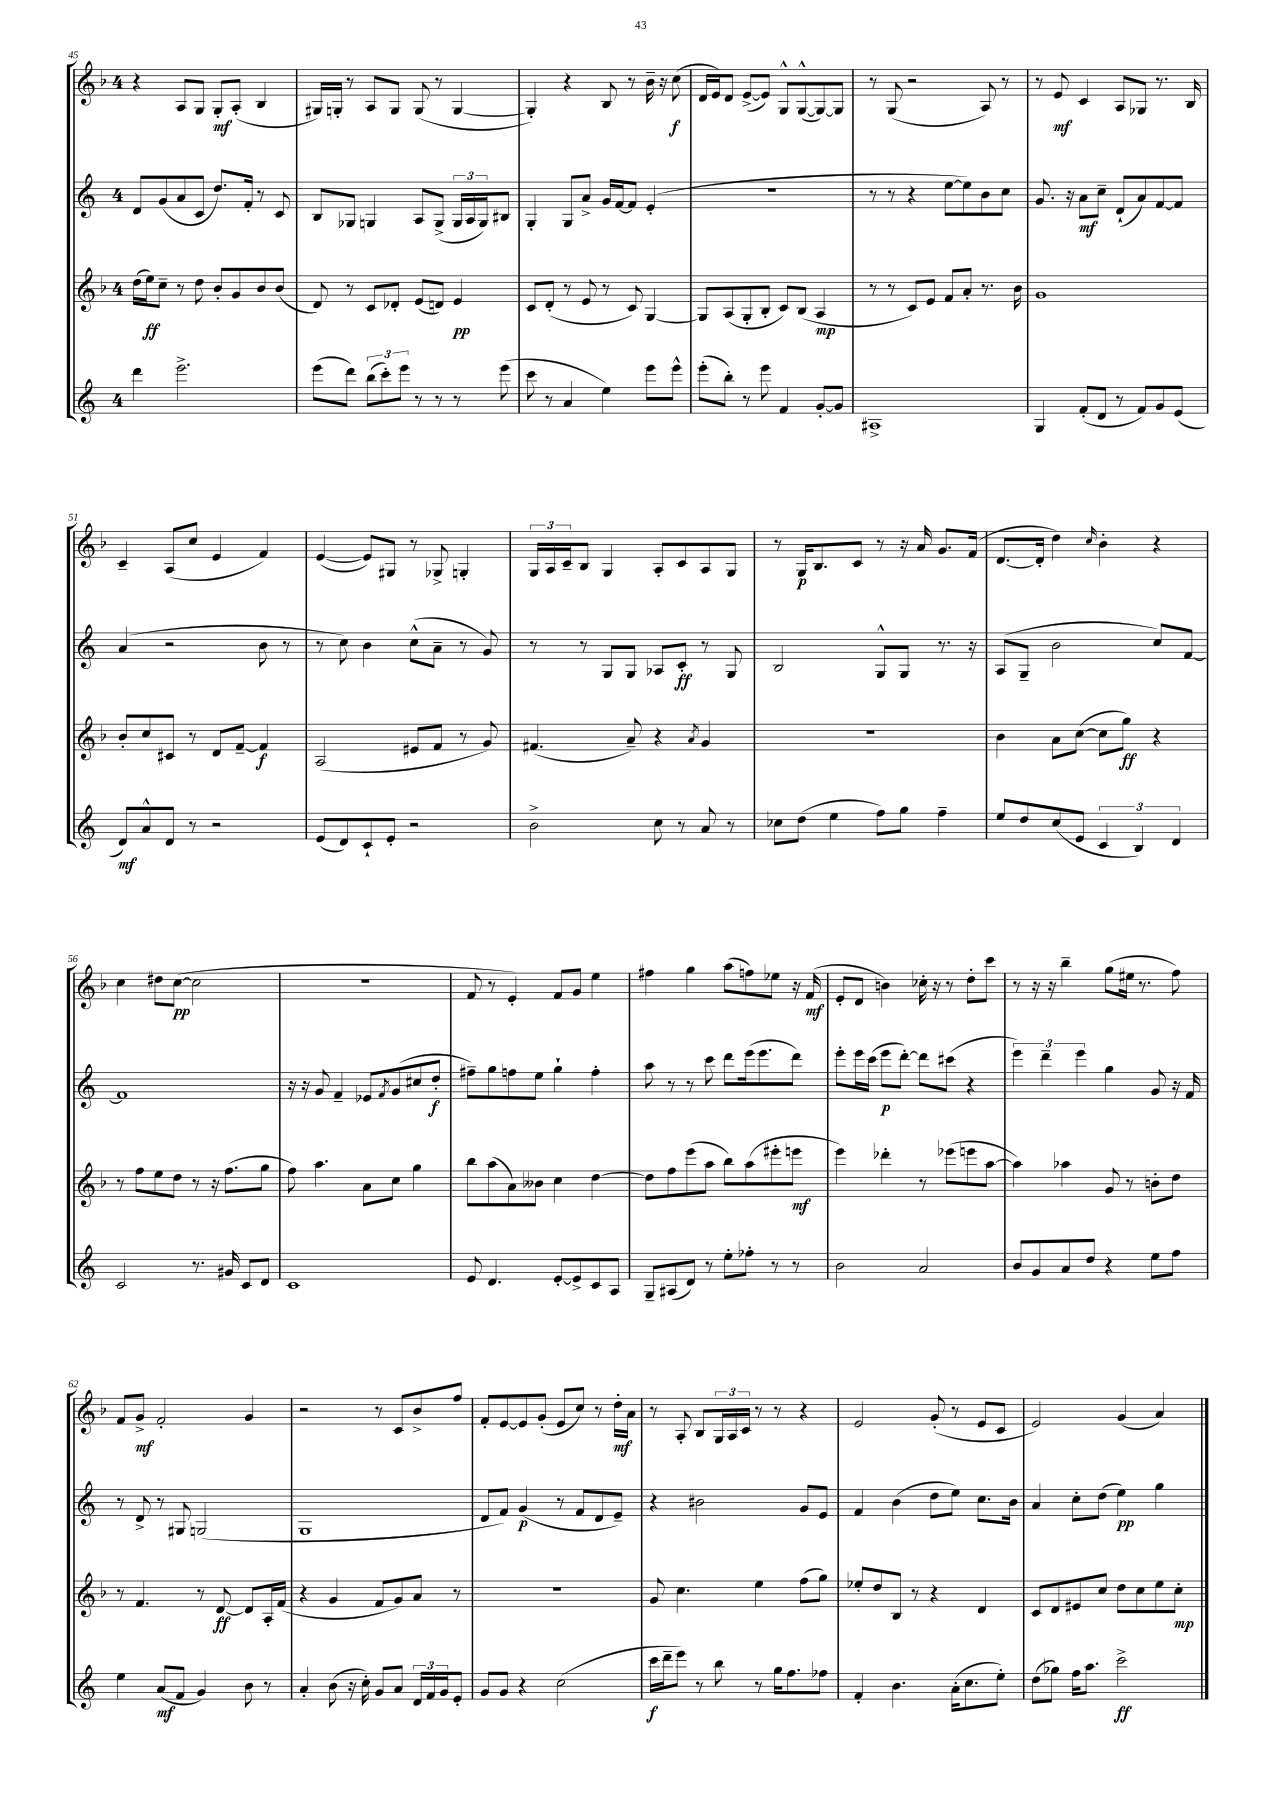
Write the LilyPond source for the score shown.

<<
\new StaffGroup <<
\new Staff = "s0" {
    \clef treble \key f \major \once \override Staff.TimeSignature.style = #'single-digit \time 4/4
    r4 a8 g8 g8-.\mf a8-.( bes4 |
    gis16) g16-. r8 a8 g8 g8( r8 g4~ |
    g4-.) r4 bes8 r8 bes'16-- r16 c''8\f( |
    d'16 e'16) d'8 e'8~->( e'8) g8-^ g8~-^( g8~) g8 |
    r8 g8( r2 a8) r8 |
    r8 e'8\mf c'4 a8 ges8 r8. bes16 |
    c'4-- a8( c''8 e'4 f'4) |
    e'4~( e'8) gis8 r8 ges8-> g4-. |
    \tuplet 3/2 { g16 a16 c'16-- } bes8 g4 a8-. c'8 a8 g8 |
    r8 g16\p bes8. c'8 r8 r16 a'16 g'8. f'16( |
    d'8.~ d'16-. d''4) \grace { c''16 } bes'4-. r4 |
    c''4 dis''8 c''8~\pp( c''2 |
    R1 |
    f'8 r8 e'4-.) f'8 g'8 e''4 |
    fis''4 g''4 a''8( f''8) ees''8 r16 f'16\mf( |
    e'8-. d'8 b'4) ces''16-. r16 r8 d''8-. c'''8 |
    r8 r16 r16 bes''4-- g''8( eis''16 r8. f''8) |
    f'8 g'8->\mf f'2-. g'4 |
    r2 r8 c'8 bes'8-> f''8 |
    f'8-. e'8~ e'8 g'8-.( e'8 c''8) r8 d''16-.\mf a'16 |
    r8 a8-. bes8 \tuplet 3/2 { g16 a16 c'16 } r8 r8 r4 |
    e'2 g'8-.( r8 e'8 c'8 |
    e'2) g'4( a'4) \bar "|." |
}
\new Staff = "s1" {
    \clef treble \key c \major \once \override Staff.TimeSignature.style = #'single-digit \time 4/4
    d'8 g'8( a'8 c'8 d''8.) f'16-. r8 c'8 |
    b8 ges8 g4 a8 g8->( \tuplet 3/2 { g16 a16 g16) } bis8 |
    g4-. g8 a'8-> g'16 f'16~ f'8 e'4-.( |
    R1 |
    r8 r8 r4 e''8~ e''8) b'8 c''8 |
    g'8. r16 a'8\mf c''8-- d'8-!( a'8) f'8~ f'8 |
    a'4( r2 b'8 r8 |
    r8 c''8) b'4 c''8-^( a'8-- r8 g'8) |
    r8 r8 g8 g8 aes8 c'8-.\ff r8 g8 |
    b2 g8-^ g8 r8. r16 |
    a8( g8-- b'2 c''8) f'8~ |
    f'1 |
    r16 r16 g'8 f'4-- ees'8 \acciaccatura { f'8 } g'8( cis''8 d''8-.\f |
    fis''8--) g''8 f''8 e''8 g''4-! f''4-. |
    a''8 r8 r8 c'''8 d'''8 e'''16( e'''8. d'''8) |
    e'''8-. e'''16 c'''16( e'''8\p d'''8~-.) d'''8 cis'''8( r4 |
    \tuplet 3/2 { e'''4) d'''4-- e'''4 } g''4 g'8 r16 f'16 |
    r8 d'8-> r8 gis8 g2( |
    g1 |
    d'8 f'8) g'4\p( r8 f'8 d'8 e'8--) |
    r4 bis'2 g'8 e'8 |
    f'4 b'4( d''8 e''8) c''8. b'16 |
    a'4 c''8-. d''8( e''4\pp) g''4 \bar "|." |
}
\new Staff = "s2" {
    \clef treble \key f \major \once \override Staff.TimeSignature.style = #'single-digit \time 4/4
    d''16( e''16\ff) c''8-- r8 d''8 bes'8-. g'8 bes'8 bes'8( |
    d'8) r8 c'8 des'8-. e'8( d'8) e'4\pp |
    c'8 d'8-.( r8 e'8 r8 c'8) g4~ |
    g8 a8( g8-. bes8-. c'8) bes8( a4\mp |
    r8 r8 c'8) e'8 f'8 a'8-. r8. bes'16 |
    g'1 |
    bes'8-. c''8 cis'8 r8 d'8 f'8~-- f'4\f |
    a2( eis'8 f'8 r8 g'8) |
    fis'4.( a'8--) r4 \acciaccatura { a'8 } g'4 |
    R1 |
    bes'4 a'8 c''8~( c''8 g''8\ff) r4 |
    r8 f''8 e''8 d''8 r8 r16 f''8.( g''8 |
    f''8) a''4. a'8 c''8 g''4 |
    bes''8 a''8( a'8) beses'8 c''4 d''4~ |
    d''8 f''8 e'''8( a''8 bes''8) a''8( eis'''8-. e'''8\mf |
    e'''4) des'''4-. r8 ees'''8( e'''8 a''8~ |
    a''4) aes''4 g'8 r8 b'8-. d''8 |
    r8 f'4. r8 d'8~\ff d'8 a16-. f'16( |
    r4 g'4 f'8 g'8) a'8 r8 |
    R1 |
    g'8 c''4. e''4 f''8( g''8) |
    ees''8-. d''8 bes8 r8 r4 d'4 |
    c'8 d'8 eis'8 c''8 d''8 c''8 e''8 c''8-.\mp \bar "|." |
}
\new Staff = "s3" {
    \clef treble \key c \major \once \override Staff.TimeSignature.style = #'single-digit \time 4/4
    d'''4 e'''2.-> |
    e'''8( d'''8) \tuplet 3/2 { b''8( c'''8-.) e'''8 } r8 r8 r8 e'''8( |
    c'''8 r8 a'4 e''4) e'''8 e'''8-^ |
    e'''8-.( b''8-.) r8 e'''8 f'4 g'8~-. g'8 |
    ais1-> |
    g4 f'8-.( d'8 r8 f'8) g'8 e'8( |
    d'8\mf) a'8-^ d'8 r8 r2 |
    e'8( d'8) c'8-! e'8-. r2 |
    b'2-> c''8 r8 a'8 r8 |
    ces''8 d''8( e''4 f''8) g''8 f''4-- |
    e''8 d''8 c''8( e'8 \tuplet 3/2 { c'4 b4) d'4 } |
    c'2 r8. gis'16 c'8 d'8 |
    c'1 |
    e'8 d'4. e'8~-. e'8-> c'8 a8 |
    g8-- ais8( d'8) r8 e''8-. fes''8-. r8 r8 |
    b'2 a'2 |
    b'8 g'8 a'8 d''8 r4 e''8 f''8 |
    e''4 a'8\mf( f'8 g'4) b'8 r8 |
    a'4-. b'8( r16 c''16-.) g'8 a'8 \tuplet 3/2 { d'16 f'16 g'16 } e'8-. |
    g'8 g'8 r4 c''2( |
    c'''16\f d'''16-- e'''8) r8 b''8 r8 g''16 f''8. fes''8 |
    f'4-. b'4. a'16-.( c''8. e''8-.) |
    d''8( ges''8) f''16 a''8. c'''2->\ff \bar "|." |
}
>>
>>
\layout { \context { \Score currentBarNumber = #45 } }
